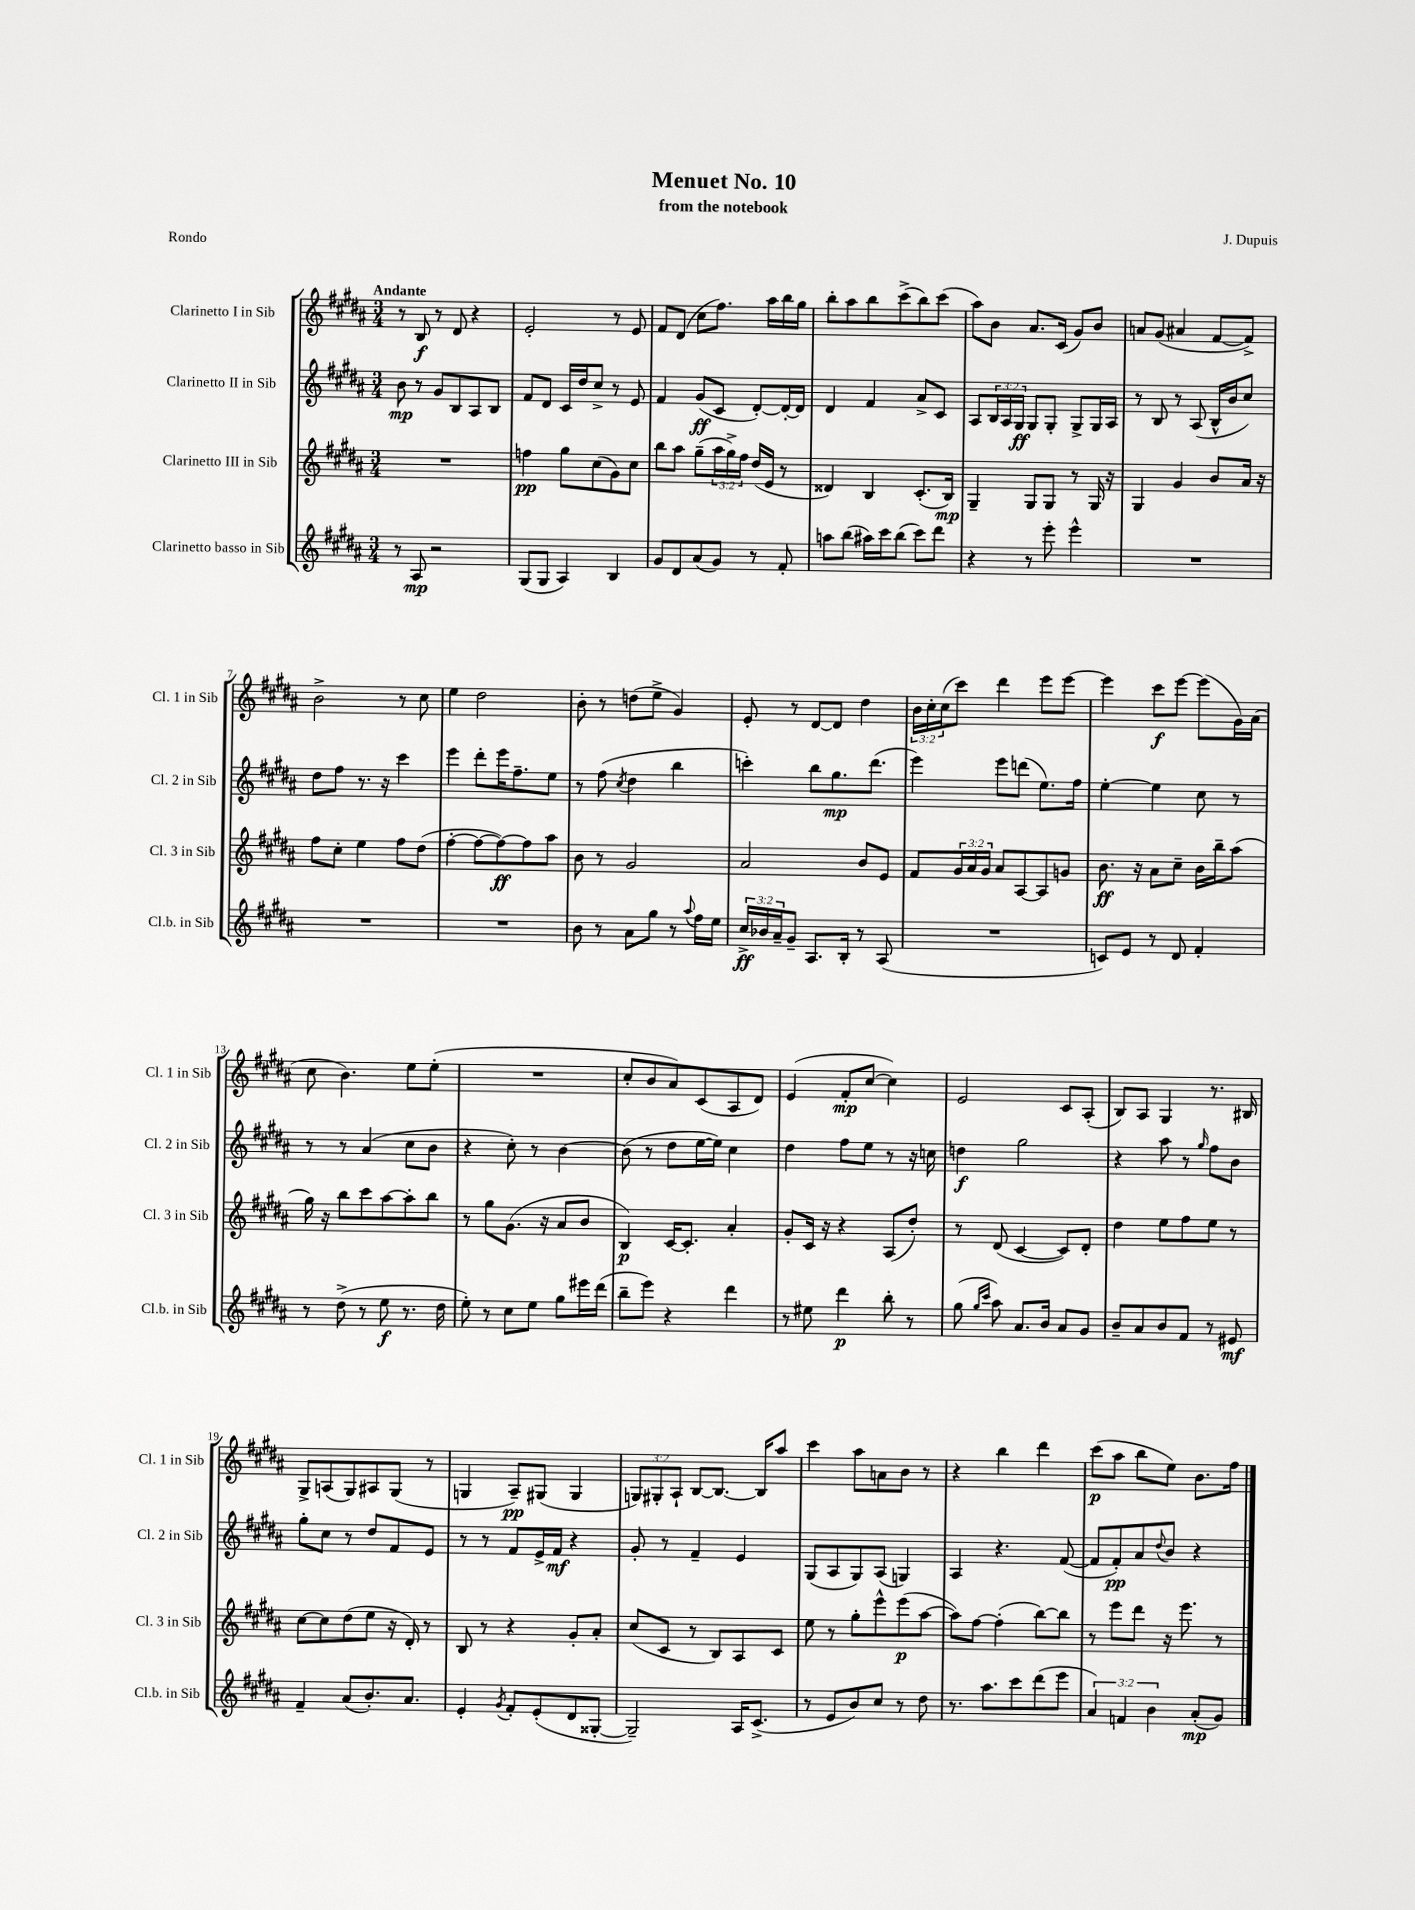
\header { title = "Menuet No. 10" composer = "J. Dupuis" subtitle = "from the notebook" piece = "Rondo" }
<<
\new StaffGroup <<
\new Staff = "s0" \with { instrumentName = "Clarinetto I in Sib" shortInstrumentName = "Cl. 1 in Sib" } {
    \clef treble \key b \major \numericTimeSignature \time 3/4 \override Staff.TupletNumber.text = #tuplet-number::calc-fraction-text \tempo "Andante"
    r8 b8\f r8 dis'8 r4 |
    e'2-. r8 e'8 |
    fis'8 dis'8( cis''8 fis''8.) ais''16 b''16 gis''16 |
    b''8-. ais''8 b''8 cis'''8->( b''8) cis'''8( |
    ais''8) b'8 ais'8. cis'16( gis'8) b'8 |
    a'8 gis'8( ais'4 fis'8~ fis'8->) |
    b'2-> r8 cis''8 |
    e''4 dis''2 |
    b'8-. r8 d''8( e''8-> gis'4) |
    e'8-. r8 dis'8~ dis'8 dis''4 |
    \tuplet 3/2 { b'16 cis''16-. cis''16( } cis'''8) dis'''4 e'''8 e'''8~ |
    e'''4 cis'''8\f e'''8~ e'''8( gis'16) ais'16( |
    cis''8 b'4.) e''8 e''8-.( |
    R2. |
    cis''8-. b'8 ais'8) cis'8( ais8 dis'8) |
    e'4( fis'8-.\mp cis''8~ cis''4) |
    e'2 cis'8 ais8-.( |
    b8) ais8 gis4 r8. bis16 |
    gis8-> a8( gis8) ais8 gis8( r8 |
    g4 ais8--\pp) gis8( gis4 |
    \tuplet 3/2 { g8) gis8-. ais8-! } b8~ b8.~ b16 ais''8 |
    cis'''4 ais''8 a'8 b'8 r8 |
    r4 b''4 dis'''4 |
    cis'''8\p( ais''8 b''8 e''8) b'8. fis''16 \bar "|." |
}
\new Staff = "s1" \with { instrumentName = "Clarinetto II in Sib" shortInstrumentName = "Cl. 2 in Sib" } {
    \clef treble \key b \major \numericTimeSignature \time 3/4 \override Staff.TupletNumber.text = #tuplet-number::calc-fraction-text
    b'8\mp r8 gis'8 b8 ais8 b8 |
    fis'8 dis'8 cis'16 dis''16 cis''8-> r8 e'8 |
    fis'4 gis'8\ff( cis'8 dis'8~-.) dis'16~-. dis'16 |
    dis'4 fis'4 ais'8-> cis'8 |
    ais8 \tuplet 3/2 { b16 ais16 gis16\ff } gis8 gis8-. gis8-> gis16 ais16 |
    r8 b8 r8 ais8( b16-^ b'16 cis''8) |
    dis''8 fis''8 r8. r16 cis'''4 |
    e'''4 dis'''8-. e'''16 fis''8.-- e''8 |
    r8 fis''8( \acciaccatura { cis''8 } dis''4 b''4 |
    c'''4-.) b''8 gis''8.\mp dis'''8.( |
    e'''4) e'''8 d'''8( e''8.) fis''16 |
    e''4~-. e''4 cis''8 r8 |
    r8 r8 ais'4( cis''8 b'8 |
    r4 cis''8-.) r8 b'4~ |
    b'8( r8 dis''8 e''16~ e''16) cis''4 |
    dis''4 fis''8 e''8 r8 r16 c''16 |
    d''4\f gis''2 |
    r4 ais''8 r8 \grace { gis''16 } fis''8 b'8 |
    gis''8-. cis''8 r8 dis''8 fis'8 e'8 |
    r8 r8 fis'8 e'16-> fis'16\mf r4 |
    gis'8-. r8 fis'4-- e'4 |
    gis8( ais8 gis8) ais8( g4) |
    ais4 r4. fis'8~( |
    fis'8 fis'8-.\pp) ais'8 \appoggiatura { dis''8 } b'8 r4 \bar "|." |
}
\new Staff = "s2" \with { instrumentName = "Clarinetto III in Sib" shortInstrumentName = "Cl. 3 in Sib" } {
    \clef treble \key b \major \numericTimeSignature \time 3/4 \override Staff.TupletNumber.text = #tuplet-number::calc-fraction-text
    R2. |
    f''4\pp gis''8 cis''8( gis'8) cis''8 |
    b''8 ais''8 gis''8--( \tuplet 3/2 { ais''16 gis''16->) fis''16 } dis''16( e'16 r8 |
    disis'4) b4 cis'8.-.( b16\mp) |
    gis4-- gis8 gis8 r8 gis16 r16 |
    gis4 gis'4 b'8 ais'16 r16 |
    fis''8 cis''8-. e''4 fis''8 dis''8( |
    fis''4~-. fis''8~ fis''8~\ff) fis''8 ais''8 |
    b'8 r8 gis'2 |
    ais'2 b'8 e'8 |
    fis'8 \tuplet 3/2 { gis'16 ais'16 gis'16 } ais'8 ais8~ ais8 g'8 |
    b'8.\ff r16 ais'8 cis''8-- b'16 b''16-- ais''8( |
    gis''16) r16 b''8 cis'''8 ais''8~ ais''8-. b''8 |
    r8 gis''8 gis'8.( r16 ais'8 b'8 |
    b4\p) cis'16~ cis'8.-. ais'4-. |
    gis'8-. cis'16 r16 r4 ais8( dis''8-.) |
    r8 dis'8( cis'4~ cis'8) dis'8-. |
    dis''4 e''8 fis''8 e''8 r8 |
    cis''8~ cis''8 dis''8( e''8 r16 dis'16-.) r8 |
    b8 r8 r4 gis'8-. ais'8-. |
    cis''8( cis'8 r8 b8) ais8 cis'8 |
    e''8 r8 gis''8-. e'''8-^ e'''8\p( ais''8~ |
    ais''8) fis''8~ fis''4-.( b''8~) b''8 |
    r8 e'''8 dis'''8 r16 e'''8. r8 \bar "|." |
}
\new Staff = "s3" \with { instrumentName = "Clarinetto basso in Sib" shortInstrumentName = "Cl.b. in Sib" } {
    \clef treble \key b \major \numericTimeSignature \time 3/4 \override Staff.TupletNumber.text = #tuplet-number::calc-fraction-text
    r8 ais8\mp r2 |
    gis8( gis8 ais4) b4 |
    gis'8 dis'8 ais'8( gis'8) r8 fis'8-. |
    a''8 b''8( ais''16) cis'''16 b''8( cis'''8) dis'''8 |
    r4 r8 e'''8-. e'''4-^ |
    R2. |
    R2. |
    R2. |
    b'8 r8 ais'8 gis''8 r8 \appoggiatura { ais''8 } fis''16 e''16 |
    \tuplet 3/2 { cis''16->\ff bes'16 ais'16-- } gis'8-- ais8. b16-. r8 ais8( |
    R2. |
    c'8) e'8 r8 dis'8 fis'4-. |
    r8 dis''8->( r8 e''8\f r8. dis''16 |
    e''8-.) r8 cis''8 e''8 gis''8 eis'''16 dis'''16( |
    b''8-- e'''8) r4 dis'''4 |
    r8 eis''8 dis'''4\p b''8-. r8 |
    gis''8( \grace { gis''16 cis'''16 } ais''8) ais'8. b'16 ais'8 gis'8 |
    b'8-- ais'8 b'8 fis'8 r8 eis'8\mf |
    fis'4-- ais'8( b'8.-.) ais'8. |
    e'4-. \acciaccatura { gis'8 } fis'8-. e'8-.( dis'8 gisis8~-. |
    gisis2--) ais16 cis'8.->( |
    r8 e'8 b'8) cis''8 r8 dis''8 |
    r8. ais''8. cis'''8 dis'''8( e'''8 |
    \tuplet 3/2 { ais'4) f'4 b'4 } ais'8-.\mp( gis'8) \bar "|." |
}
>>
>>
